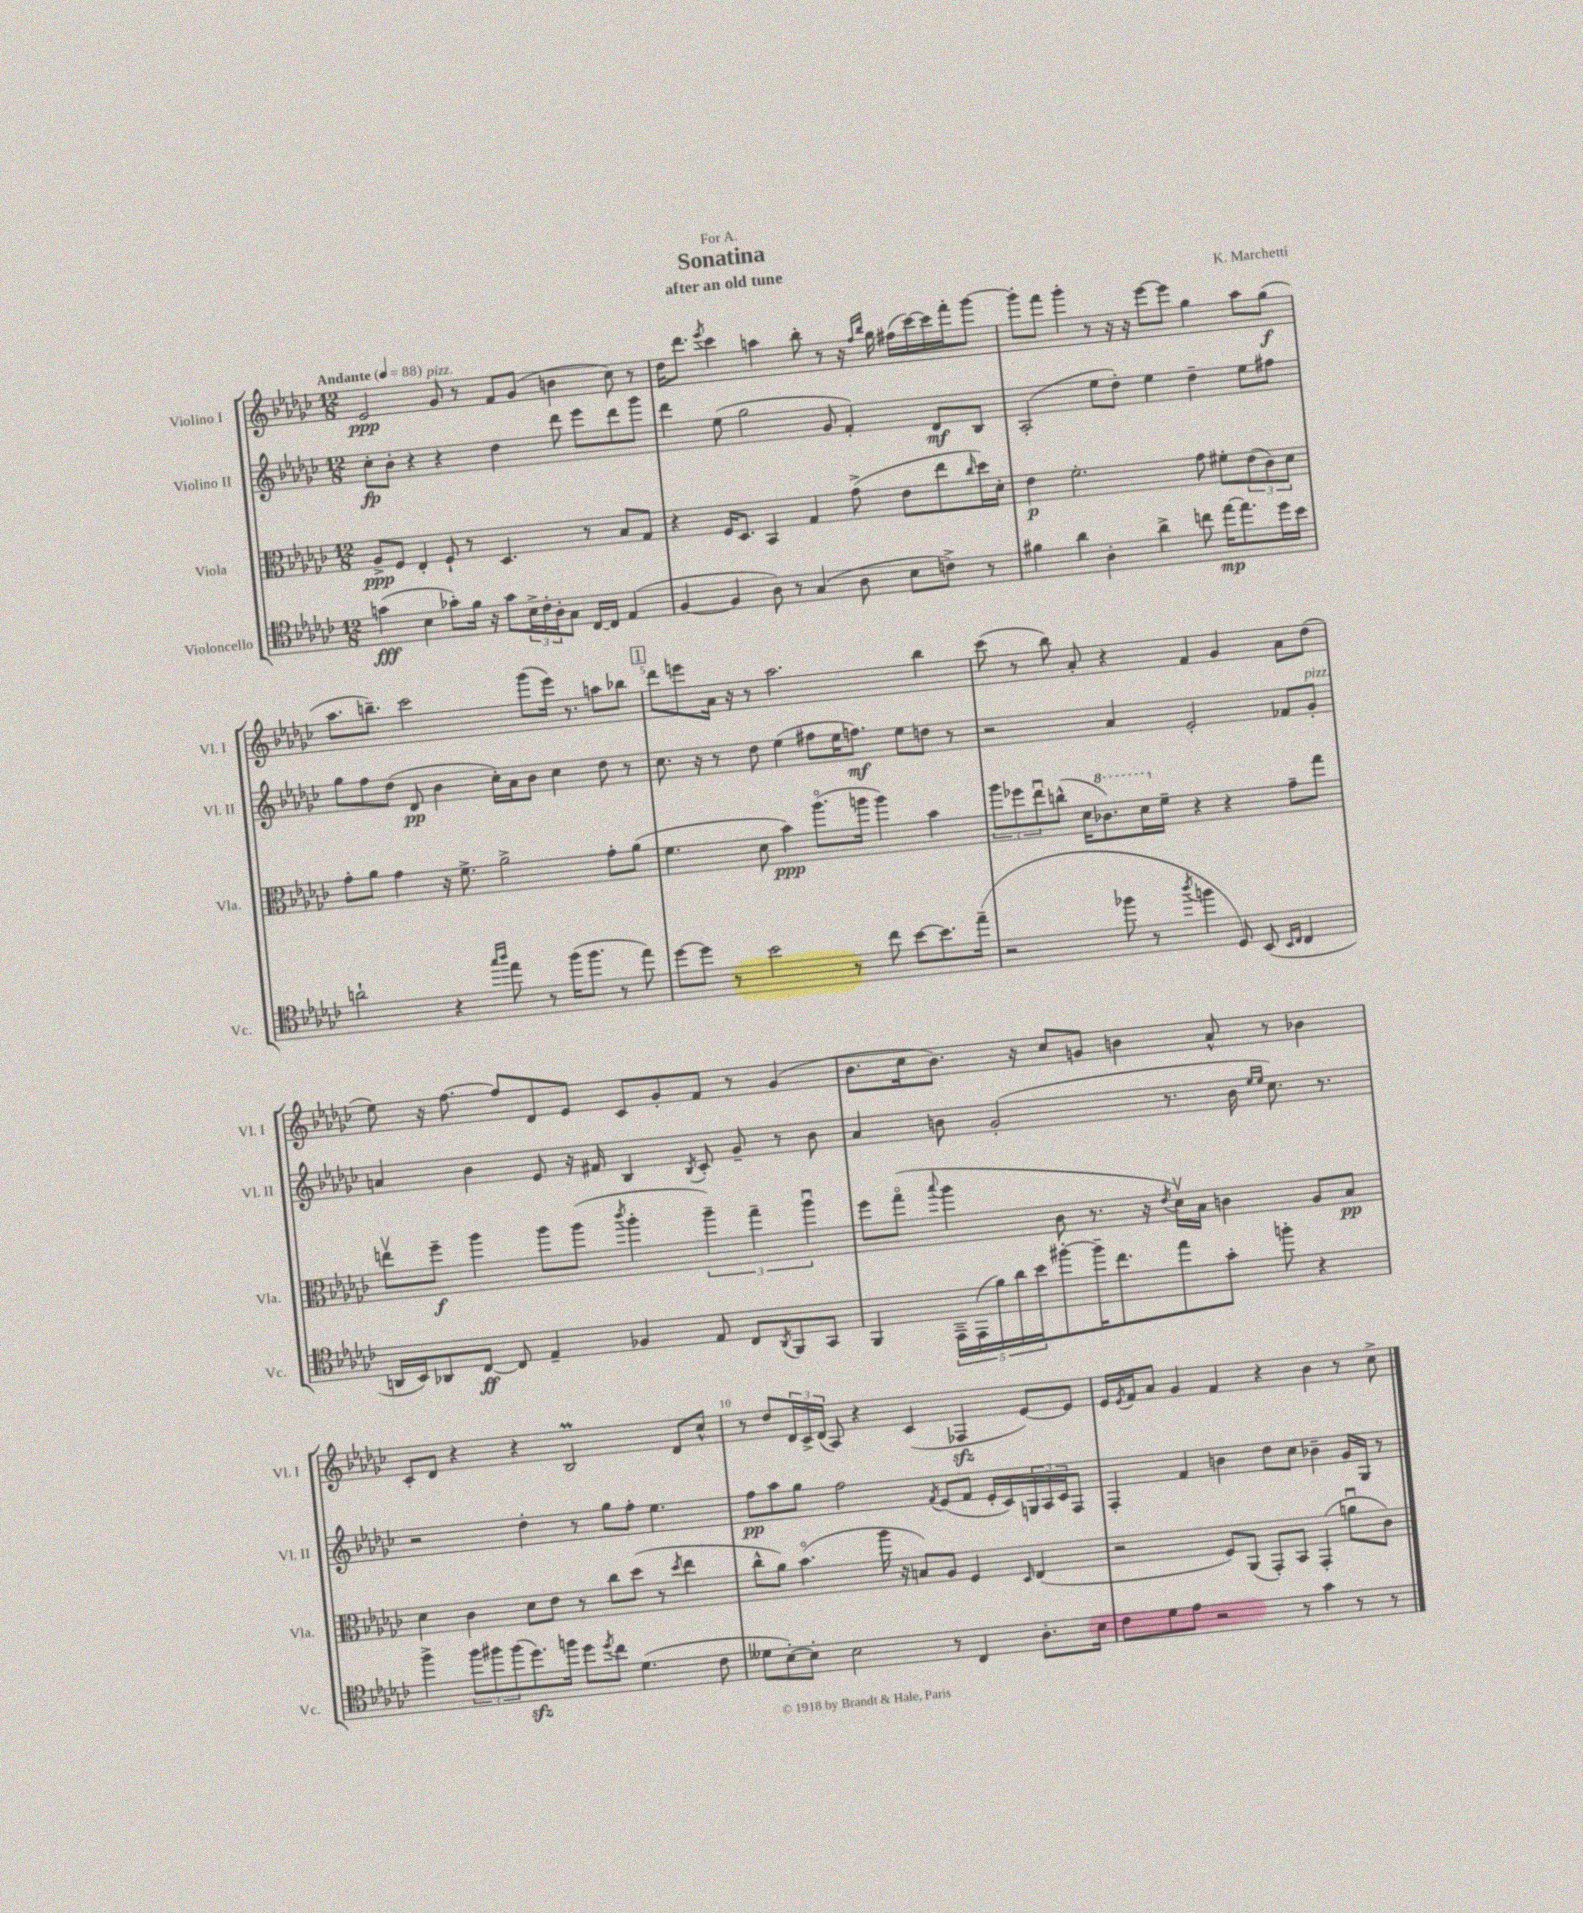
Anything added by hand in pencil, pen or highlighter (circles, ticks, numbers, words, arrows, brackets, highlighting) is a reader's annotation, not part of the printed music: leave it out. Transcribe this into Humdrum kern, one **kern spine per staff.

**kern	**kern	**kern	**kern
*staff4	*staff3	*staff2	*staff1
*clefC4	*clefC3	*clefG2	*clefG2
*k[b-e-a-d-g-c-]	*k[b-e-a-d-g-c-]	*k[b-e-a-d-g-c-]	*k[b-e-a-d-g-c-]
*M12/8	*M12/8	*M12/8	*M12/8
*MM88	*MM88	*MM88	*MM88
(4g	8A-^	8cc-'	2e-
.	8F	8b-'	.
4B-	4E-'	4r	.
8g-')	8F`	4r	8g-
16f	8r	.	8r
16r	.	.	.
8g-	4.D-	4dd-	8f
24B-^	.	.	(8g-
24c-'	.	.	.
24A-'	.	.	.
8G-	.	8ddd-	4b
[16C-	8r	8eee-	.
16C-]	.	.	.
(4E-	8B-	8ddd-	8cc-)
.	8G-	8ggg-	8r
=	=	=	=
[4F	4r	4ddd-	16dd-
.	.	.	8.ddd-
.	.	.	8qeee-
4F]	16F	(8ee-	4ccc-
.	8.D-	.	.
.	.	2gg-	.
8A-)	4BB-	.	4aa
8r	.	.	.
(4G-	4G-	.	8bb-'
.	.	8g-	8r
8A-	(8g-^	4f')	16r
.	.	.	16qqff
.	.	.	16qqbb-
.	.	.	16gg-
8B-	8e-	.	(16ff#
.	.	.	[16ccc-)
8c^)	8ee-	8d-	16ccc-]
.	.	.	16fff'
.	16qqcc-	.	.
8r	16dd-)	8B-	[8ggg-
.	16d-'	.	.
=	=	=	=
4f#	4e-	(2A-'	8ggg-']
.	.	.	8fff
4a-	2.f'	.	4ggg-'
4A-'	.	8ee-	8r
.	.	8dd-')	16r
.	.	.	16r
4a-^	.	4ee-	[8eee-
.	.	.	8eee-]
8cc	8g-	4dd-~	4gg-
[16ee-	8f#'	.	.
8.ee-]	.	.	.
.	(12e-	8ee-	8aa-
.	12c-)	.	.
16dd-	.	8ff#	(8gg-
.	12d-	.	.
16b-	.	.	.
=	=	=	=
2a`	8g-'	8gg-	8.aa-
.	8a-	8ff	.
.	.	.	8.bb~)
.	4g-	(8dd-	.
.	.	8d-	2ccc-
4r	16r	4b-	.
.	8.f^	.	.
16qqgg-	.	.	.
16qqaa-	.	.	.
8ee-	2a-^	16cc-')	.
.	.	16a-	.
8r	.	8b-	(8ggg-
(16ff	.	4cc-	16eee-)
8.ff	.	.	8.r
8r	8g-'	8dd-	8aa
8ee-)	(8a-	8r	8bb-
=	=	=	=
[8dd-	4.f	8.cc-	8ddd-
8dd-]	.	.	8eee
.	.	16r	.
8r	.	8r	16a-
.	.	.	16r
2b-	8d-	8dd-	8r
.	4b-)	(4ee-	2.aa-
.	(8.aa-o	8ff#	.
8r	.	16ee-	.
.	16aa	8.ff)	.
8cc-	4aa)	.	.
[8b-	.	8ee-	.
8.b-]	4b-	8dd	4bb-
.	.	8r	.
(16ee-~	.	.	.
=	=	=	=
2r	12aa-	2r	(8ccc-
.	12ff-	.	.
.	.	.	8r
.	12ee-u	.	.
.	(8cc^^	.	8bb-)
.	16d-	.	8a-'
.	8.cc-)	.	.
8ff-	.	4a-	4r
8r	16dd-	.	.
.	16f~	.	.
8qaa-	.	.	.
4ff	4r	2e-'	4f
8D-)	4r	.	4g-
(8BB-	.	.	.
16qqBB-	.	.	.
16qqC-	.	.	.
4C-	8g-~	8f-	8a-
.	8gg-	8g-'	(8dd-
=	=	=	=
16AA	8eev	4a	8ee-)
16BB-)	.	.	.
8AA-	8ff~	.	16r
.	.	.	[8.ff
[8C-	4aa-	4b-	.
8C-]	.	.	8ff]
4E-~	8aa-	8e-	8d-
.	(8aa-	16r	8e-
.	.	16f#	.
.	8qccc-	.	.
4F-	4aa-'	4B-	8c-
.	.	.	8g-'
.	.	8qB-	.
8E-	6aa-~)	8c-'	8f
8C-	.	8g-~	8r
.	6gg-~	.	.
8qAA-	.	.	.
8FF	.	8r	(4g-
.	6aa-u	.	.
8GG-	.	8b-	.
=	=	=	=
4FF	8ff	4a-	8.b-
.	(8gg-o	.	.
.	.	.	16cc-
.	8qqbb-	.	.
20EE-~	4aa-	8b	8.b-)
(20EE-	.	.	.
20f)	.	.	.
.	.	(2g-'	.
20a-	.	.	.
.	.	.	16r
20b-	.	.	.
[8ff#'	8c-	.	8cc-
16ff#~]	8.r	.	8g
8.cc-	.	.	.
.	.	.	4b
.	16r	.	.
.	8qe-	.	.
8ee-	16d-v)	8.r	.
.	16B-	.	.
8g-'	4c	.	8a-^^
.	.	16b	.
.	.	16qqee-	.
.	.	16qqee-	.
8ff'	.	8.cc-)	8r
4r	8A-	.	4b-
.	.	8.r	.
.	8B-	.	.
=	=	=	=
4ff^	4d-	2r	8c-'
.	.	.	8d-
12ff	4c-	.	4r
12ff#	.	.	.
(12ff#	.	.	.
8.dd-)	8d-	4dd-'	4r
.	8e-	.	.
16ff	.	.	.
8dd-	8r	8r	2B-
8qdd-	.	.	.
8cc-	8cc-	8gg-	.
(4.d-	(8dd-	8ff'	.
.	8r	4.ee-	.
.	8qdd-	.	.
.	4ee-	.	8d-
8c-	.	.	8cc-^^
=	=	=	=
8d--	8cc-^^	8ff	8r
[8B-')	8a-)	8aa-	8dd-
8B-']	(4.b-o	8gg-	24d-
.	.	.	24c-^
.	.	.	(24d-
2B-	.	2ff	8A-)
.	.	.	4r
.	16aa-	.	.
.	16r	.	.
.	8B)	.	(4c-
.	.	8qf	.
8r	8A-	(8e-	.
4C-	4F	8f	4F-
.	.	16e-'	.
.	.	16c-)	.
.	16qqD-	.	.
8.A-'	(4E-	24G	[8e-)
.	.	24A-	.
.	.	24c-	.
.	.	8F	8e-]
16B-	.	.	.
=	=	=	=
8c-	2r	4F'	16e-
.	.	.	8qe-
.	.	.	16f
8d-	.	.	8a-
8e-	.	4f	4g-
2r	.	.	.
.	8F)	4b	4f
.	(8AA-	.	.
.	8GG-')	8dd-	4r
8r	8BB-	8cc-	.
4g-	(4GG-'	4b-~	4b-
8r	8au	16g-	8r
.	.	16G-	.
8r	8c-)	8r	8cc-^
==	==	==	==
*-	*-	*-	*-
